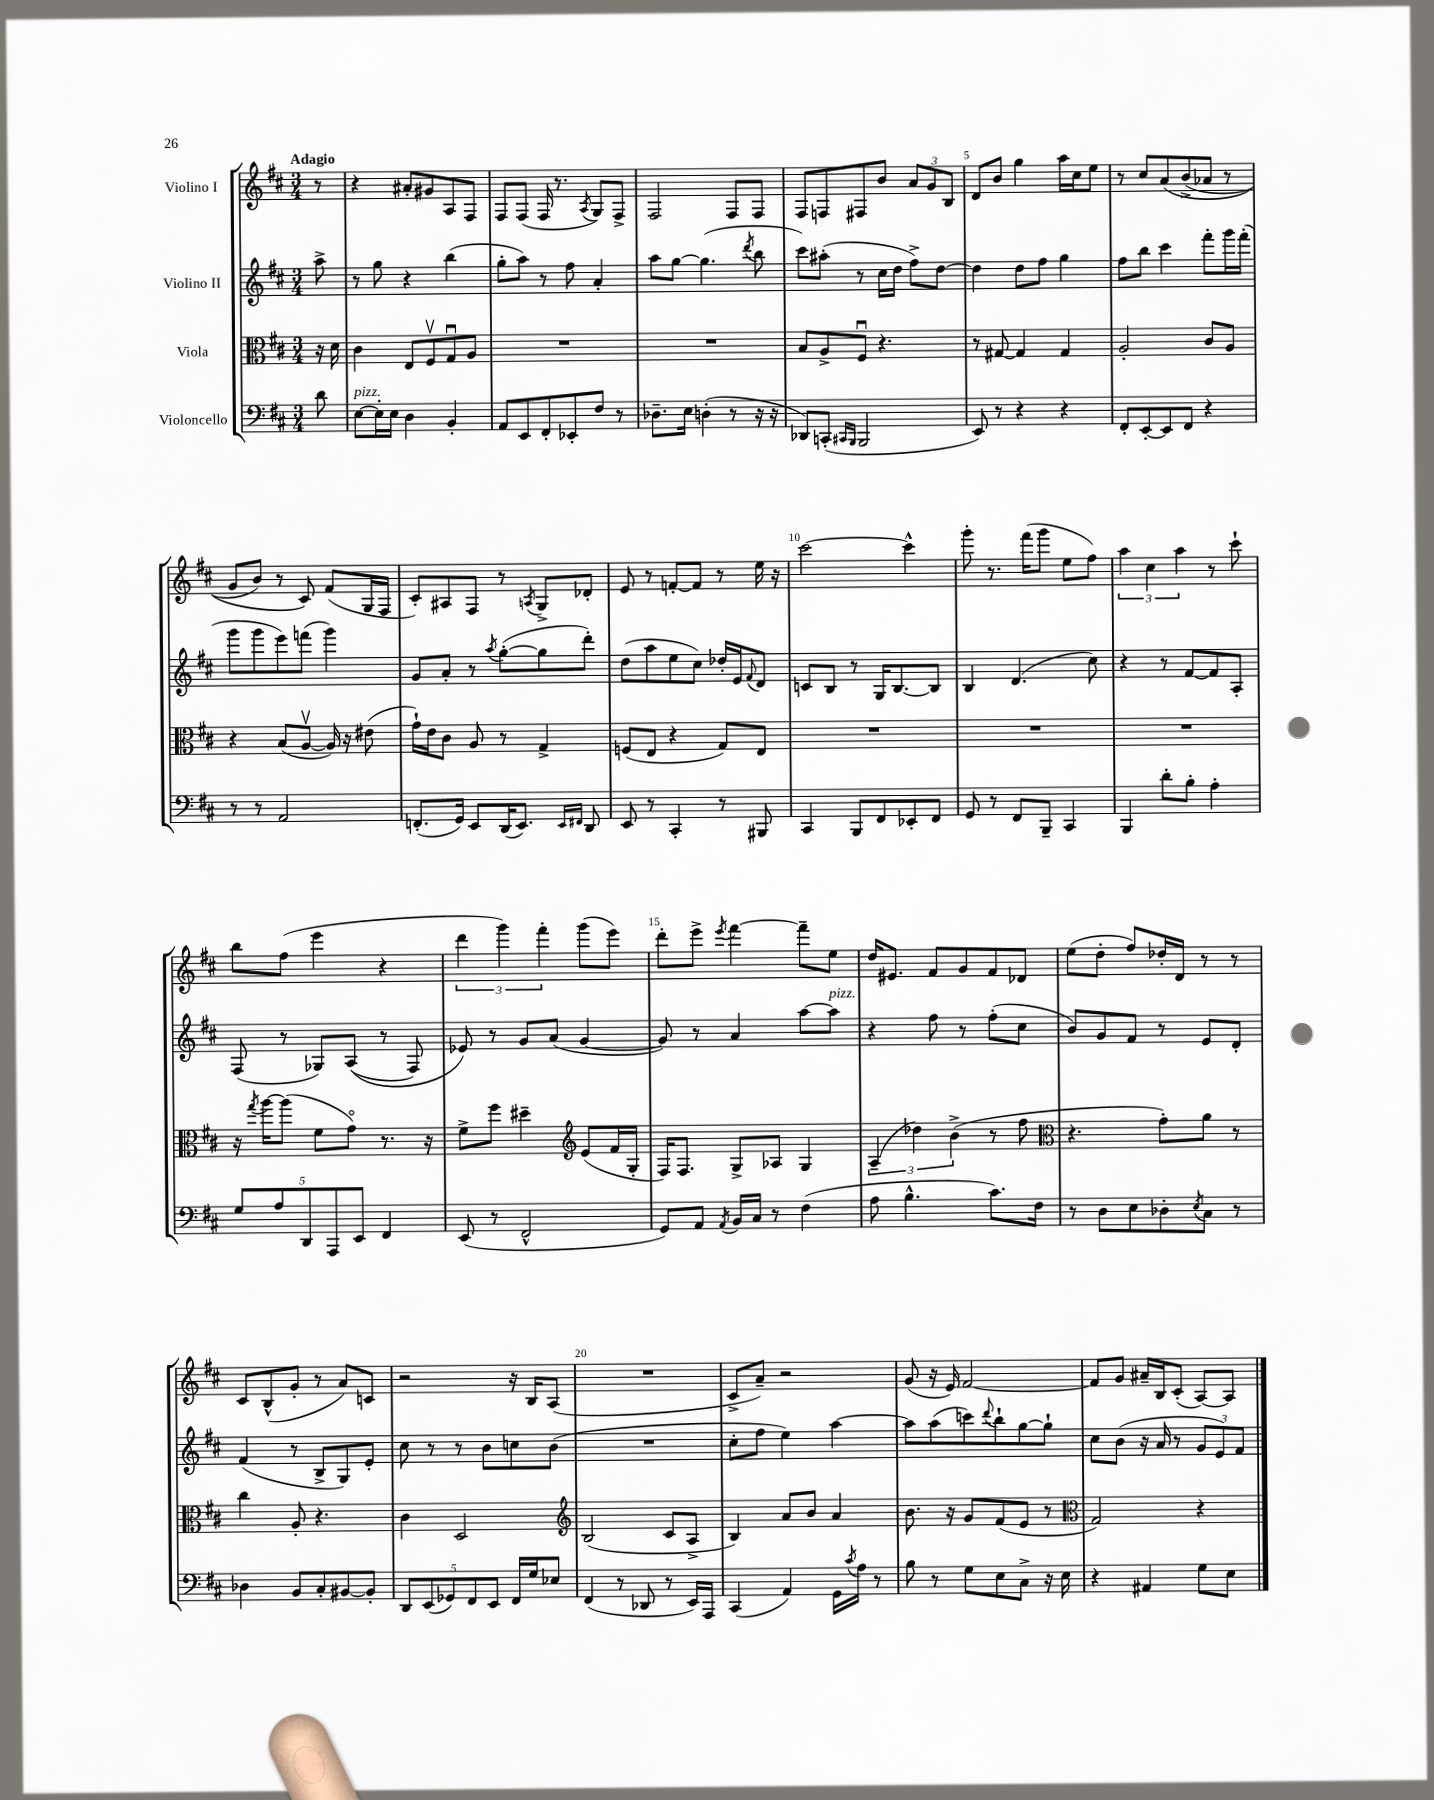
<<
\new StaffGroup <<
\new Staff = "s0" \with { instrumentName = "Violino I" } {
    \clef treble \key d \major \numericTimeSignature \time 3/4 \partial 8 \tempo "Adagio"
    r8 |
    r4 ais'8-. gis'8 a8 fis8 |
    fis8 fis8( fis16 r8. \acciaccatura { a8 } g8) fis8-> |
    fis2 fis8 fis8 |
    fis8 f8 fis8 b'8 \tuplet 3/2 { a'8 g'8 b8 } |
    d'8 b'8 g''4 a''16 cis''16 e''8 |
    r8 cis''8 a'8\( b'8->( aes'8 r8 |
    g'8 b'8) r8 cis'8\) fis'8( g16 fis16 |
    cis'8-.) ais8 fis8 r8 \acciaccatura { a8 } g8-> des'8-. |
    e'8 r8 f'8~-. f'8 r8 e''16 r16 |
    cis'''2~ cis'''4-^ |
    g'''8-. r8. fis'''16( g'''8 e''8 fis''8) |
    \tuplet 3/2 { a''4 cis''4 a''4 } r8 cis'''8-! |
    b''8 fis''8( e'''4 r4 |
    \tuplet 3/2 { d'''4 g'''4) fis'''4-. } g'''8( e'''8) |
    d'''8-. e'''8-> \acciaccatura { e'''8 } fis'''4~ fis'''8-- e''8 |
    d''16 eis'8. fis'8 g'8 fis'8 des'8 |
    e''8( d''8-. fis''8) des''16-. d'16 r8 r8 |
    cis'8 b8-^( g'8-. r8 a'8) c'8 |
    r2 r16 b16 a8( |
    R2. |
    cis'8-> a'8--) r2 |
    g'8( r16 e'16) fis'2~ |
    fis'8 g'8 ais'16-- b16 cis'8-.( a8~) a8 \bar "|." |
}
\new Staff = "s1" \with { instrumentName = "Violino II" } {
    \clef treble \key d \major \numericTimeSignature \time 3/4 \partial 8
    a''8-> |
    r8 g''8 r4 b''4( |
    g''8-. a''8) r8 fis''8 a'4-. |
    a''8 g''8~ g''4.( \acciaccatura { d'''8 } b''8 |
    cis'''8) ais''8-.( r8 cis''16 d''16 fis''8->) d''8~ |
    d''4 d''8 fis''8 g''4 |
    fis''8 b''8 cis'''4 fis'''8-. g'''16 fis'''16-.( |
    g'''8 g'''8 e'''8) f'''8( g'''4) |
    g'8 a'8-. r8 \acciaccatura { a''8 } g''8~-.( g''8 d'''8-.) |
    d''8( a''8 e''8 cis''8) des''16-. e'16 \appoggiatura { fis'8 } d'8 |
    c'8 b8 r8 g16 b8.~ b8 |
    b4 d'4.( cis''8) |
    r4 r8 fis'8~ fis'8 a8-. |
    fis8( r8 ges8) a8(\( r8 fis8) |
    ees'8\) r8 g'8 a'8( g'4~ |
    g'8) r8 a'4 a''8~ a''8^\markup { \italic "pizz." } |
    r4 fis''8 r8 fis''8-.( cis''8 |
    b'8) g'8 fis'8 r8 e'8 d'8-. |
    fis'4( r8 b8-> g8) e'8-. |
    cis''8 r8 r8 b'8 c''8 b'8( |
    R2. |
    cis''8-. fis''8 e''4) a''4~ |
    a''8 a''8( c'''8) \appoggiatura { d'''8 } b''8-! g''8~ g''8-! |
    cis''8 b'8( r16 a'16 r8 \tuplet 3/2 { g'8 e'8) fis'8 } \bar "|." |
}
\new Staff = "s2" \with { instrumentName = "Viola" } {
    \clef alto \key d \major \numericTimeSignature \time 3/4 \partial 8
    r16 d'16 |
    cis'4 e8 fis8\upbow g8\downbow a8 |
    R2. |
    R2. |
    b8 a8-> fis8\downbow r4. |
    r8 gis8~ gis4 gis4 |
    a2-. cis'8 a8 |
    r4 b8( a8~\upbow a16) r16 eis'8( |
    g'16-!) e'16 cis'8 a8 r8 g4-> |
    f8( e8 r4 g8) e8 |
    R2. |
    R2. |
    R2. |
    r16 \acciaccatura { g''8 } a''16~ a''8( fis'8 g'8\flageolet) r8. r16 |
    fis'8-> fis''8 dis''4-- \clef treble e'8( fis'16 g16-. |
    fis16) fis8. g8-> aes8 g4 |
    \tuplet 3/2 { a4--( des''4) b'4->( } r8 fis''8 |
    \clef alto r4. g'8-.) a'8 r8 |
    cis''4 a8-. r4. |
    cis'4 d2 |
    \clef treble b2( cis'8 a8-> |
    b4) a'8 b'8 a'4 |
    b'8. r16 g'8 fis'8( e'8 r8 |
    \clef alto g2) r4 \bar "|." |
}
\new Staff = "s3" \with { instrumentName = "Violoncello" } {
    \clef bass \key d \major \numericTimeSignature \time 3/4 \partial 8
    d'8 |
    e8~^\markup { \italic "pizz." } e16-. e16 d4 b,4-. |
    a,8 e,8 fis,8-. ees,8-. fis8 r8 |
    des8.-- e16 d4-.( r8 r16 r16 |
    des,8) c,8-.( \grace { cis,16 b,,16 } b,,2 |
    e,8) r8 r4 r4 |
    fis,8-. e,8~-. e,8 fis,8 r4 |
    r8 r8 a,2 |
    f,8.-.( g,16) e,8 d,16( e,8.) \grace { e,16 fis,16 } d,8 |
    e,8 r8 cis,4-. r8 bis,,8 |
    cis,4 b,,8 fis,8 ees,8-. fis,8 |
    g,8 r8 fis,8 b,,8-- cis,4 |
    b,,4 d'8-. b8-. a4-. |
    \tuplet 5/4 { g8 a8 d,8 a,,8 e,8 } fis,4 |
    e,8( r8 fis,2-^ |
    g,8) a,8 \acciaccatura { a,8 } b,16 cis16 r8 fis4( |
    a8 b4.-^ cis'8.) fis16 |
    r8 d8 e8 des8-. \acciaccatura { e8 } cis8 r8 |
    des4 b,8 cis8-. bis,8~ bis,8-. |
    \tuplet 5/4 { d,8 e,8( ges,8) fis,8 e,8 } fis,16 g16 ees8 |
    fis,4( r8 des,8 r8 e,16) a,,16 |
    cis,4( a,4) g,16 \acciaccatura { cis'8 } a16 r8 |
    b8 r8 g8 e8 cis8-> r16 e16 |
    r4 ais,4 g8 e8 \bar "|." |
}
>>
>>
\layout { \context { \Score \override BarNumber.break-visibility = ##(#f #t #t) barNumberVisibility = #(every-nth-bar-number-visible 5) } }
